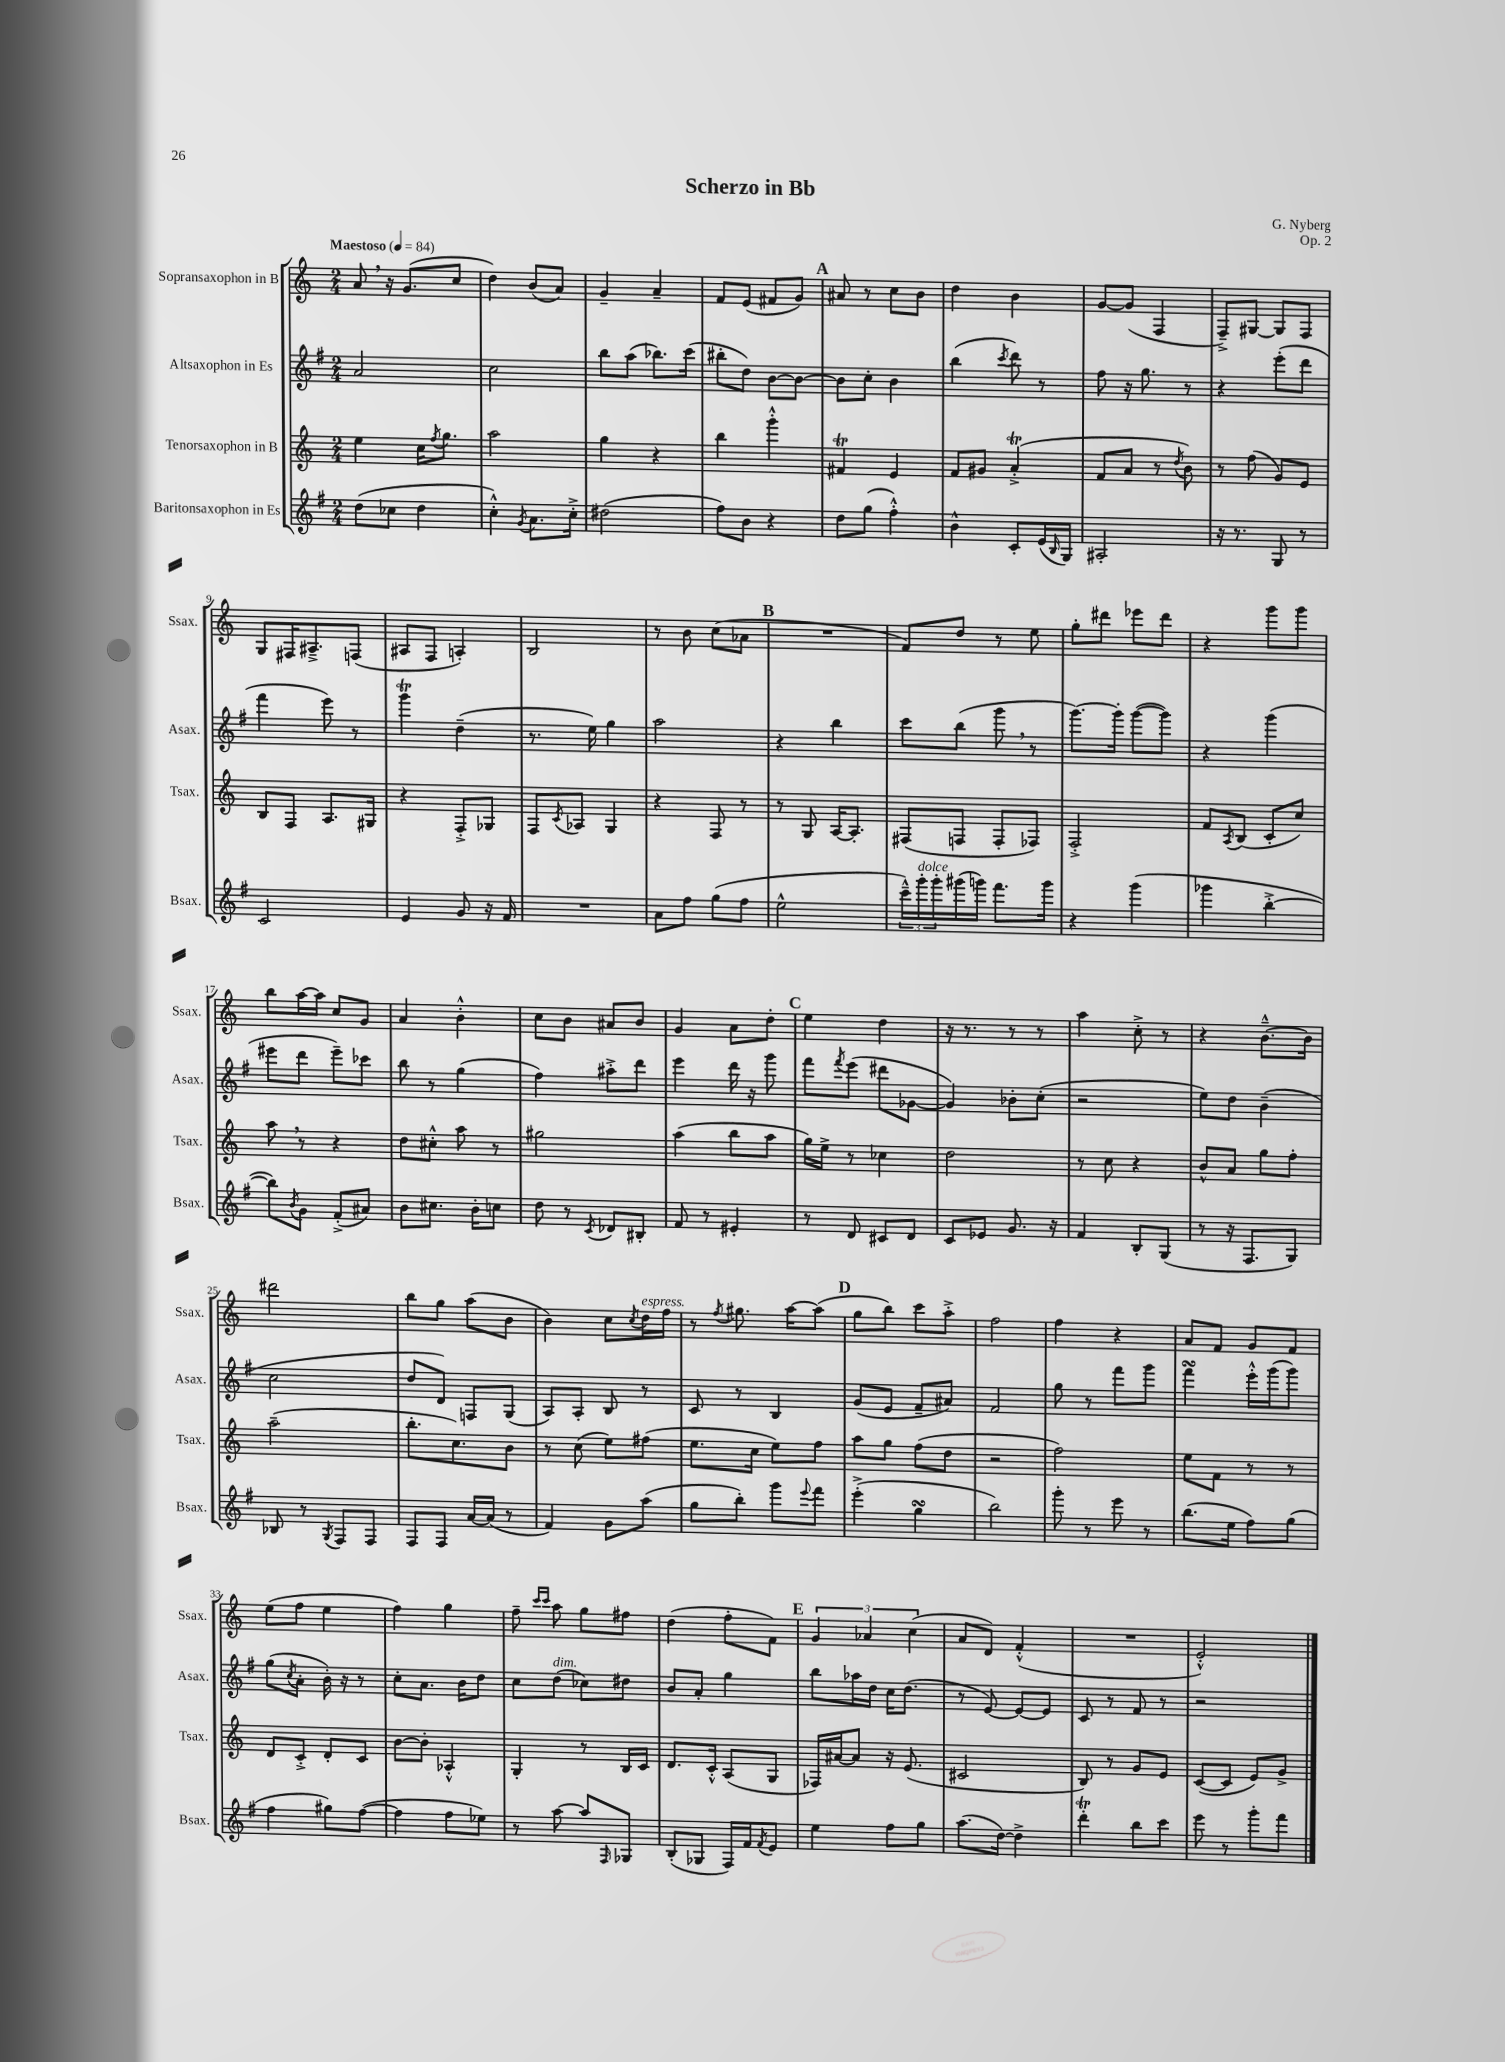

**kern	**kern	**kern	**kern
*part4	*part3	*part2	*part1
*staff4	*staff3	*staff2	*staff1
*I"Baritonsaxophon in Es	*I"Tenorsaxophon in B	*I"Altsaxophon in Es	*I"Sopransaxophon in B
*I'Bsax.	*I'Tsax.	*I'Asax.	*I'Ssax.
*clefG2	*clefG2	*clefG2	*clefG2
*k[f#]	*k[]	*k[f#]	*k[]
*M2/4	*M2/4	*M2/4	*M2/4
*MM84	*MM84	*MM84	*MM84
=1	=1	=1	=1
!	!	!	!LO:TX:a:B:t=Maestoso
(8dd\L	4ee\	2a/	8a,/
8cc-X\J	.	.	16r
.	.	.	(8.g/L
4dd\	16cc\KL	.	.
.	8qff/	.	.
.	8.gg\J	.	.
.	.	.	8cc/J
=2	=2	=2	=2
4cc'^^\)	2aa\	2cc\	4dd\)
8qg/	.	.	.
8.a\L	.	.	(8b/L
.	.	.	8a/J)
16cc'^\Jk	.	.	.
=3	=3	=3	=3
(2dd#X\	4gg\	8bb\L	4g~/
.	.	(8aa\J	.
.	4r	8.bb-X\L)	4a~/
.	.	(16ccc\Jk	.
=4	=4	=4	=4
8ff#\L)	4bb\	8bb#X'\L	8f/L
8b\J	.	8dd\J)	(8e/J
4r	4ggg'^^\	[8b\L	8f#X/L
.	.	8b\J_	8g/J)
!!LO:REH:place=s1:t=A
=5	=5	=5	=5
8dd\L	4f#Xt/	8b\L]	8a#X/
(8gg\J	.	8cc'\J	8r
4ff#'^^\)	4e/	4b\	8cc\L
.	.	.	8b\J
=6	=6	=6	=6
4b^^\	8f/L	(4bb\	4dd\
.	8g#X/J	.	.
.	.	8qccc/	.
8c'/L	(4aT'^/	8ddd\)	4b\
(16e/L	.	8r	.
16qqB/	.	.	.
16G/JJ)	.	.	.
=7	=7	=7	=7
2A#X'/	8f/L	8ff#\	[8g/L
.	8a/J	16r	(8g/J]
.	.	8.gg\	.
.	8r	.	4F/
.	8qdd/	.	.
.	8b\)	8r	.
=8	=8	=8	=8
16r	8r	4r	8F~^/L)
8.r	.	.	.
.	(8ff\	.	[8G#X/J
8G/	8g/L)	(8eee'\L	8G#/L]
8r	8e/J	8ddd\J	8F/J
!!LO:LB:g=z
=9	=9	=9	=9
2c/	8B/L	4fff#\	8G/L
.	8F/J	.	16F#X/K
.	.	.	8.A#X~^/
.	8.A/L	8eee\)	.
.	.	8r	(8Fn/J
.	16G#X/Jk	.	.
=10	=10	=10	=10
4e/	4r	4gggT\	8A#X/L
.	.	.	8F/J
8g/	8F'^/L	(4dd~\	4An'/)
16r	8G-X/J	.	.
16f#/	.	.	.
=11	=11	=11	=11
2r	8F/L	8.r	2B/
.	8qc/	.	.
.	8A-X/J	.	.
.	.	16ee\)	.
.	4G/	4gg\	.
=12	=12	=12	=12
8a\L	4r	2aa\	8r
8ff#\J	.	.	8b\
(8gg\L	8F/	.	(8cc\L
8ff#\J	8r	.	8a-X\J
!!LO:REH:place=s1:t=B
=13	=13	=13	=13
2ee^^\	8r	4r	2r
.	8G/	.	.
.	[16A/KL	4bb\	.
.	8.A'/J]	.	.
=14	=14	=14	=14
24ccc~^^\LL)	(8F#X/L	8ccc\L	8f/L)
!LO:TX:a:i:t=dolce	!	!	!
24ggg'\	.	.	.
24ggg'\	.	.	.
(16ggg#X\	8Fn/J	(8bb\J	8dd/J
16gggn\JJ)	.	.	.
8.fff#\L	8F'/L	8ggg,\	8r
.	8F-X/J)	8r	8ee\
16ggg\Jk	.	.	.
=15	=15	=15	=15
4r	2F'^/	[8.ggg\L)	8gg'\L
.	.	.	8ddd#X\J
.	.	16ggg'\Jk]	.
(4ggg\	.	([8ggg\L	8eee-X\L
.	.	8ggg\J])	8ddd#\J
=16	=16	=16	=16
4ggg-X\	8f/L	4r	4r
.	8qA/	.	.
.	(8B/J	.	.
[4bb'^\	8c'/L	(4ggg\	8ggg\L
.	8cc/J)	.	8ggg\J
!!LO:LB:g=z
=17	=17	=17	=17
8bb\L])	8aa,\	8eee#X\L	8bb\L
8qb/	.	.	.
8g\J	8r	8ddd\J	[16aa\L
.	.	.	16aa\JJ]
(8f#'^/L	4r	8eee#~\L)	8cc/L
8a#X/J)	.	8ccc-X\J	8g/J
=18	=18	=18	=18
8b\L	8dd\L	8bb\	4a/
8.cc#X\J	8cc#X'^^\J	8r	.
.	8aa\	(4gg\	4b'^^\
16b'\KL	.	.	.
8ccn\J	8r	.	.
=19	=19	=19	=19
8dd\	2gg#X\	4ff#\)	8cc\L
8r	.	.	8b\J
8qc/	.	.	.
8d-X/L	.	8aa#X'^\L	8a#X/L
8B#X'/J	.	8ddd\J	8b/J
=20	=20	=20	=20
8f#/	(4aa\	4eee\	4g/
8r	.	.	.
4e#X'/	8bb\L	16ddd\	8a\L
.	.	16r	.
.	8aa\J	8ggg\	8dd'\J
!!LO:REH:place=s1:t=C
=21	=21	=21	=21
8r	16gg\LL)	8fff#\L	4ee\
.	16ee^\JJ	.	.
.	.	8qfff#/	.
8d/	8r	(8eee\J	.
8c#X/L	4cc-X\	8ddd#X\L	4dd\
8d/J	.	[8g-X\J	.
=22	=22	=22	=22
8c/L	2dd\	4g-/])	16r
.	.	.	8.r
8e-X/J	.	.	.
8.g/	.	8b-X'\L	8r
.	.	(8cc'\J	8r
16r	.	.	.
=23	=23	=23	=23
4f#/	8r	2r	4aa\
.	8cc\	.	.
8B'/L	4r	.	8cc'^\
(8G/J	.	.	8r
=24	=24	=24	=24
8r	8b^^/L	8ee\L)	4r
16r	8a/J	8dd\J	.
8.F#/L	.	.	.
.	8gg\L	(4b~\	[8.b~^^\L
8G/J)	8ff'\J	.	.
.	.	.	16b\Jk]
!!LO:LB:g=z
=25	=25	=25	=25
8B-X/	(2aa~\	2cc\	2ddd#X\
8r	.	.	.
8qG/	.	.	.
8F#/L	.	.	.
8F#/J	.	.	.
=26	=26	=26	=26
8F#/L	8.bb'\L	8dd/L	8bb\L
8F#/J	.	8d/J)	8gg\J
.	8.cc\)	.	.
[16a/LL	.	8Fn/L	(8aa\L
(16a/JJ]	.	.	.
8r	8b\J	(8G/J	8b\J
=27	=27	=27	=27
4f#/)	8r	8A/L)	4b\)
.	(8cc\	8A'/J	.
8g\L	8ee\L)	8B/	8cc\L
.	.	.	8qcc/
!	!	!	!LO:TX:a:i:t=espress.
(8aa\J	(8ff#X\J	8r	16dd\L
.	.	.	16ff\JJ
=28	=28	=28	=28
8gg\L	8.ee\L	8c/	8r
.	.	.	8qff/
8bb'\J)	.	8r	8.gg#X\
.	16cc\Jk	.	.
8ggg\L	8ee\L)	4B/	.
.	.	.	[16aa\KL
8qqeee/	.	.	.
8fff#\J	8ff\J	.	(8aa\J]
!!LO:REH:place=s1:t=D
=29	=29	=29	=29
(4eee'^\	8aa\L	(8g/L	8gg\L
.	8gg\J	8e/J	8bb\J)
4ggsSSs\	(8ff\L	8f#~/L	8ccc\L
.	8dd\J	8a#X/J)	8aa'^\J
=30	=30	=30	=30
2bb\)	2r	2f#/	2ff\
=31	=31	=31	=31
8ggg'\	2ff\)	8gg\	4ff\
8r	.	8r	.
8eee\	.	8fff#\L	4r
8r	.	8ggg\J	.
=32	=32	=32	=32
(8.bb\L	8ee\L	4fff#sSsS\	8a/L
.	8f\J	.	8f/J
16ee\Jk	.	.	.
8ff#\L)	8r	16eee'^^\LL	8g/L
.	.	(16ggg\J	.
(8gg\J	8r	8ggg\J)	8f/J
!!LO:LB:g=z
=33	=33	=33	=33
4ff#\	8d/L	(8gg\L	(8ee\L
.	.	8qcc/	.
.	8c'^/J	8a'\J	8ff\J
8gg#X\L)	8d'/L	16b'\)	4ee\
.	.	16r	.
([8ff#\J	8c/J	8r	.
=34	=34	=34	=34
4ff#\]	[8b\L	8cc'\L	4ff\)
.	8b'\J]	8.a\J	.
8ff#\L	4A-X'^^/	.	4gg\
.	.	16b\KL	.
8ee-X\J)	.	8dd\J	.
=35	=35	=35	=35
8r	4G'/	8cc\L	8ff~\
.	.	.	16qqccc/LL
.	.	.	16qqccc/JJ
!	!	!LO:TX:a:i:t=dim.	!
[8aa\	.	(8dd\J	8aa\
8aa/L]	8r	8cc-X\L)	8gg\L
16qqF#/	.	.	.
8G-X/J	16B/LL	8dd#X\J	8ff#X\J
.	16c/JJ	.	.
=36	=36	=36	=36
(8B'/L	8.d/L	8b/L	(4dd\
8G-X/J	.	8a'/J	.
.	16c'^^/Jk	.	.
16F#/LL)	(8A/L	4gg\	8ff'\L
16f#/J	.	.	.
8qf#/	.	.	.
8e/J	8G/J	.	8f\J)
!!LO:REH:place=s1:t=E
=37	=37	=37	=37
4ee\	16F-X/LL)	8bb\L	6g/
.	[16a#X/J	.	.
.	8a#/J]	16aa-X\L	.
.	.	.	6a-X/
.	.	16dd\JJ	.
8ff#\L	16r	16cc\KL	.
.	(8.e/	(8.dd\J	.
.	.	.	(6cc\
8gg\J	.	.	.
=38	=38	=38	=38
(8.aa\L	2c#X/	8r	8a/L
.	.	[8e/)	8d/J)
[16dd\Jk)	.	.	.
4dd^\]	.	8e/L_	(4f'^^/
.	.	8e/J]	.
=39	=39	=39	=39
4dddT'\	8B/)	8c/	2r
.	8r	8r	.
8bb\L	8g/L	8f#/	.
8ccc\J	8e/J	8r	.
=40	=40	=40	=40
8eee\	([8c/L	2r	2e'^^/)
8r	8c/J]	.	.
8ggg'\L	8e/L)	.	.
8fff#\J	8g^/J	.	.
==	==	==	==
*-	*-	*-	*-
